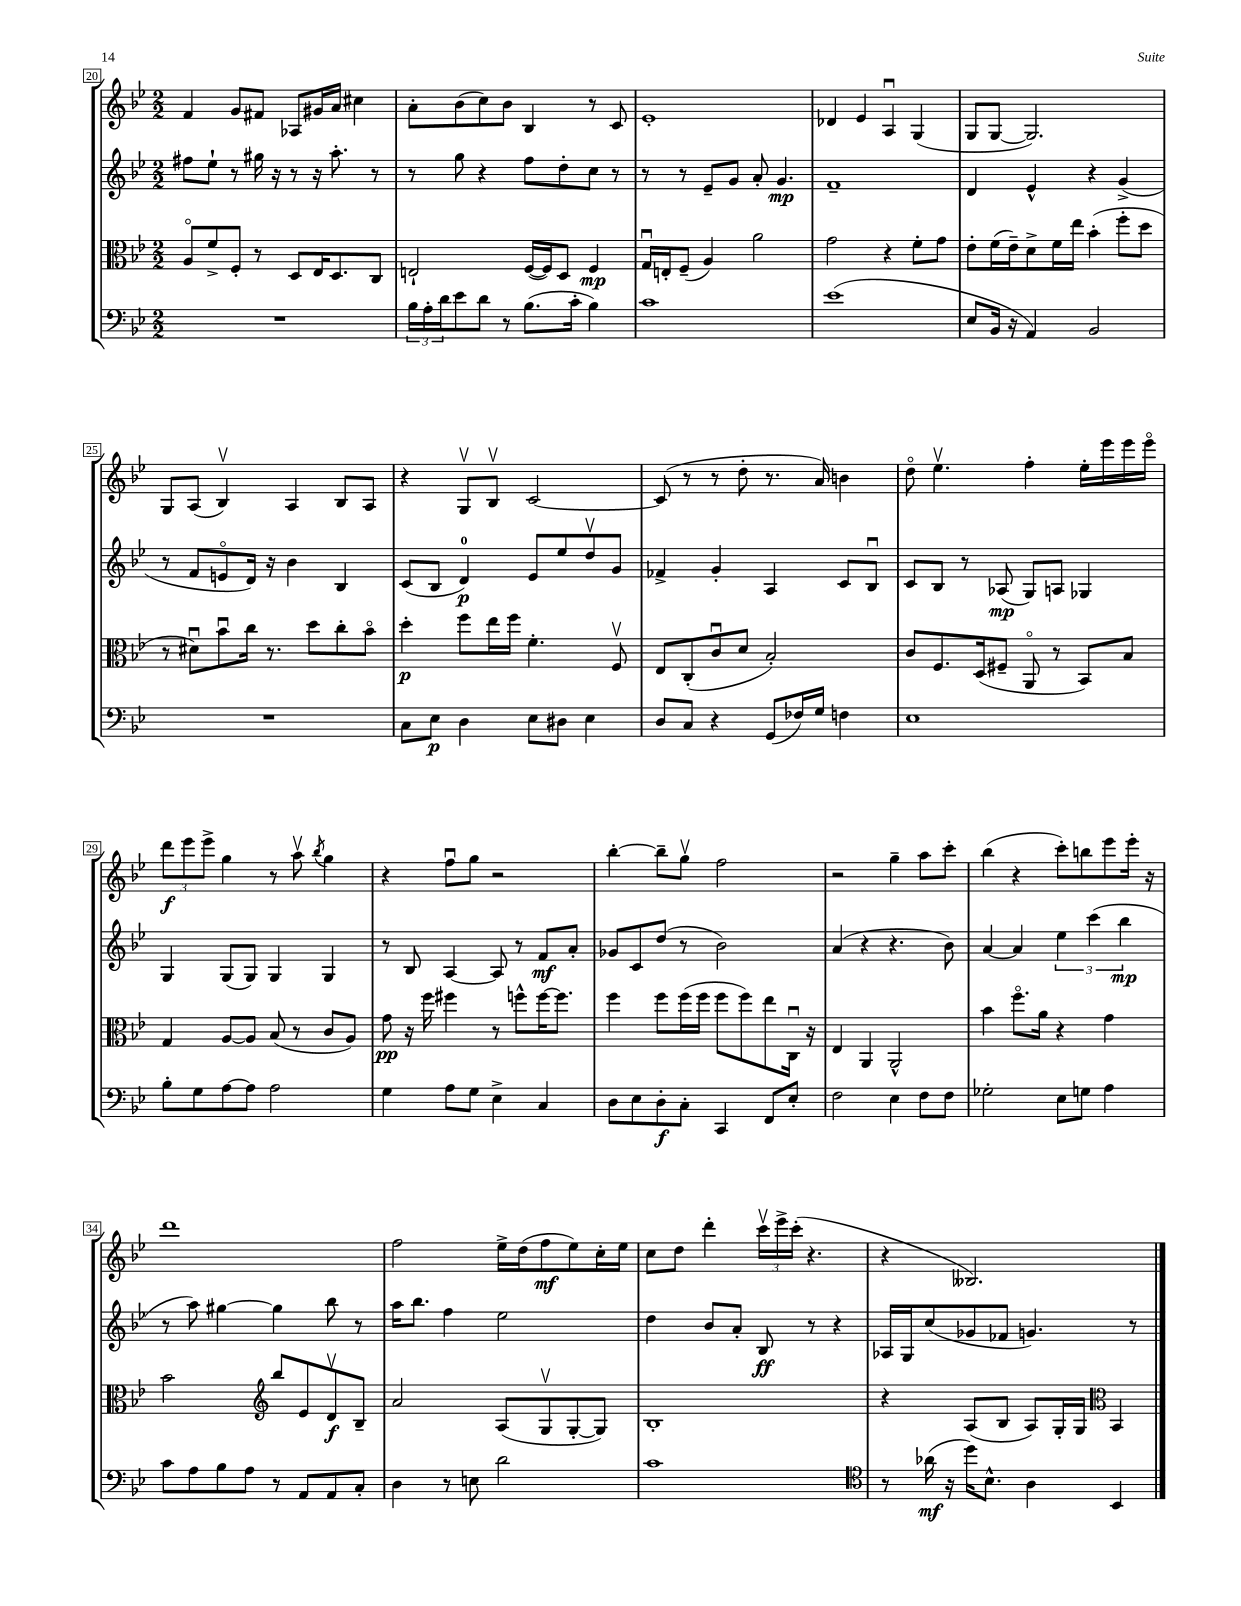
<<
\new StaffGroup <<
\new Staff = "s0" {
    \clef treble \key bes \major \numericTimeSignature \time 2/2
    f'4 g'8 fis'8 aes8 gis'16 a'16 cis''4 |
    a'8-. bes'8( c''8) bes'8 bes4 r8 c'8 |
    ees'1-. |
    des'4 ees'4 a4\downbow g4( |
    g8 g8~ g2.) |
    g8 a8( bes4\upbow) a4 bes8 a8 |
    r4 g8\upbow bes8\upbow c'2~ |
    c'8( r8 r8 d''8-. r8. a'16) b'4 |
    d''8\flageolet ees''4.\upbow f''4-. ees''16-. ees'''16 ees'''16 ees'''16\flageolet |
    \tuplet 3/2 { d'''8\f ees'''8 ees'''8-> } g''4 r8 a''8\upbow \acciaccatura { bes''8 } g''4 |
    r4 f''8\downbow g''8 r2 |
    bes''4~-. bes''8-- g''8\upbow f''2 |
    r2 g''4-- a''8 c'''8-. |
    bes''4( r4 c'''8-.) b''8 ees'''8 ees'''16-. r16 |
    d'''1 |
    f''2 ees''16-> d''16( f''8\mf ees''8) c''16-. ees''16 |
    c''8 d''8 d'''4-. \tuplet 3/2 { c'''16\upbow ees'''16-> c'''16-.( } r4. |
    r4 beses2.) \bar "|." |
}
\new Staff = "s1" {
    \clef treble \key bes \major \numericTimeSignature \time 2/2
    fis''8 ees''8-! r8 gis''16 r16 r8 r16 a''8.-. r8 |
    r8 g''8 r4 f''8 d''8-. c''8 r8 |
    r8 r8 ees'8-- g'8 a'8-. g'4.\mp |
    f'1-- |
    d'4 ees'4-^ r4 g'4->( |
    r8 f'8 e'8\flageolet d'16) r16 bes'4 bes4 |
    c'8( bes8 d'4-0\p) ees'8 ees''8 d''8\upbow g'8 |
    fes'4-> g'4-. a4 c'8 bes8\downbow |
    c'8 bes8 r8 aes8\mp( g8) a8 ges4 |
    g4 g8( g8) g4 g4 |
    r8 bes8 a4~ a8 r8 f'8\mf a'8-. |
    ges'8 c'8 d''8( r8 bes'2) |
    a'4( r4 r4. bes'8) |
    a'4~ a'4 \tuplet 3/2 { ees''4 c'''4( bes''4\mp } |
    r8 a''8) gis''4~ gis''4 bes''8 r8 |
    a''16 bes''8. f''4 ees''2 |
    d''4 bes'8 a'8-. bes8\ff r8 r4 |
    aes16 g16 c''8( ges'8 fes'8 g'4.) r8 \bar "|." |
}
\new Staff = "s2" {
    \clef alto \key bes \major \numericTimeSignature \time 2/2
    a8\flageolet f'8-> f8-. r8 d8 ees16 d8. c8 |
    e2-! f16~( f16) d8 f4\mp |
    g16\downbow e16-. f8--( a4) a'2 |
    g'2 r4 f'8-. g'8 |
    ees'8-. f'16( ees'16--) d'8-> f'16 ees''16 bes'4-.( f''8-. d''8 |
    r8 dis'8\downbow) bes'8\downbow c''16 r8. d''8 c''8-. bes'8\flageolet |
    d''4-.\p f''8 ees''16 f''16 f'4.-. f8\upbow |
    ees8 c8-.( c'8\downbow d'8 bes2-.) |
    c'8 f8. d16( fis8-- a,8\flageolet r8 bes,8) bes8 |
    g4 a8~ a8 bes8( r8 c'8 a8) |
    g'8\pp r16 f''16 fis''4 r8 f''8-^ f''16~ f''8. |
    f''4 f''8 f''16( f''16 f''8 f''8) ees''8 c16\downbow r16 |
    ees4 a,4 a,2-^ |
    bes'4 f''8.\flageolet a'16 r4 g'4 |
    bes'2 \clef treble bes''8 ees'8 d'8\upbow\f bes8-- |
    a'2 a8( g8\upbow g8~-. g8) |
    bes1-. |
    r4 a8( bes8 a8) g16-. g16 \clef alto bes,4 \bar "|." |
}
\new Staff = "s3" {
    \clef bass \key bes \major \numericTimeSignature \time 2/2
    R1 |
    \tuplet 3/2 { bes16 a16-. d'16 } ees'8 d'8 r8 bes8.( c'16-. bes4) |
    c'1 |
    ees'1( |
    ees8 bes,16 r16 a,4) bes,2 |
    R1 |
    c8 ees8\p d4 ees8 dis8 ees4 |
    d8 c8 r4 g,8( fes16) g16 f4 |
    ees1 |
    bes8-. g8 a8~ a8 a2 |
    g4 a8 g8 ees4-> c4 |
    d8 ees8 d8-.\f c8-. c,4 f,8 ees8-. |
    f2 ees4 f8 f8 |
    ges2-. ees8 g8 a4 |
    c'8 a8 bes8 a8 r8 a,8 a,8 c8-. |
    d4 r8 e8 d'2 |
    c'1 |
    \clef tenor r8 aes'16\mf( r16 d''16) bes8.-^ a4 bes,4 \bar "|." |
}
>>
>>
\layout { \context { \Score currentBarNumber = #20 \override BarNumber.stencil = #(make-stencil-boxer 0.1 0.3 ly:text-interface::print) } }
